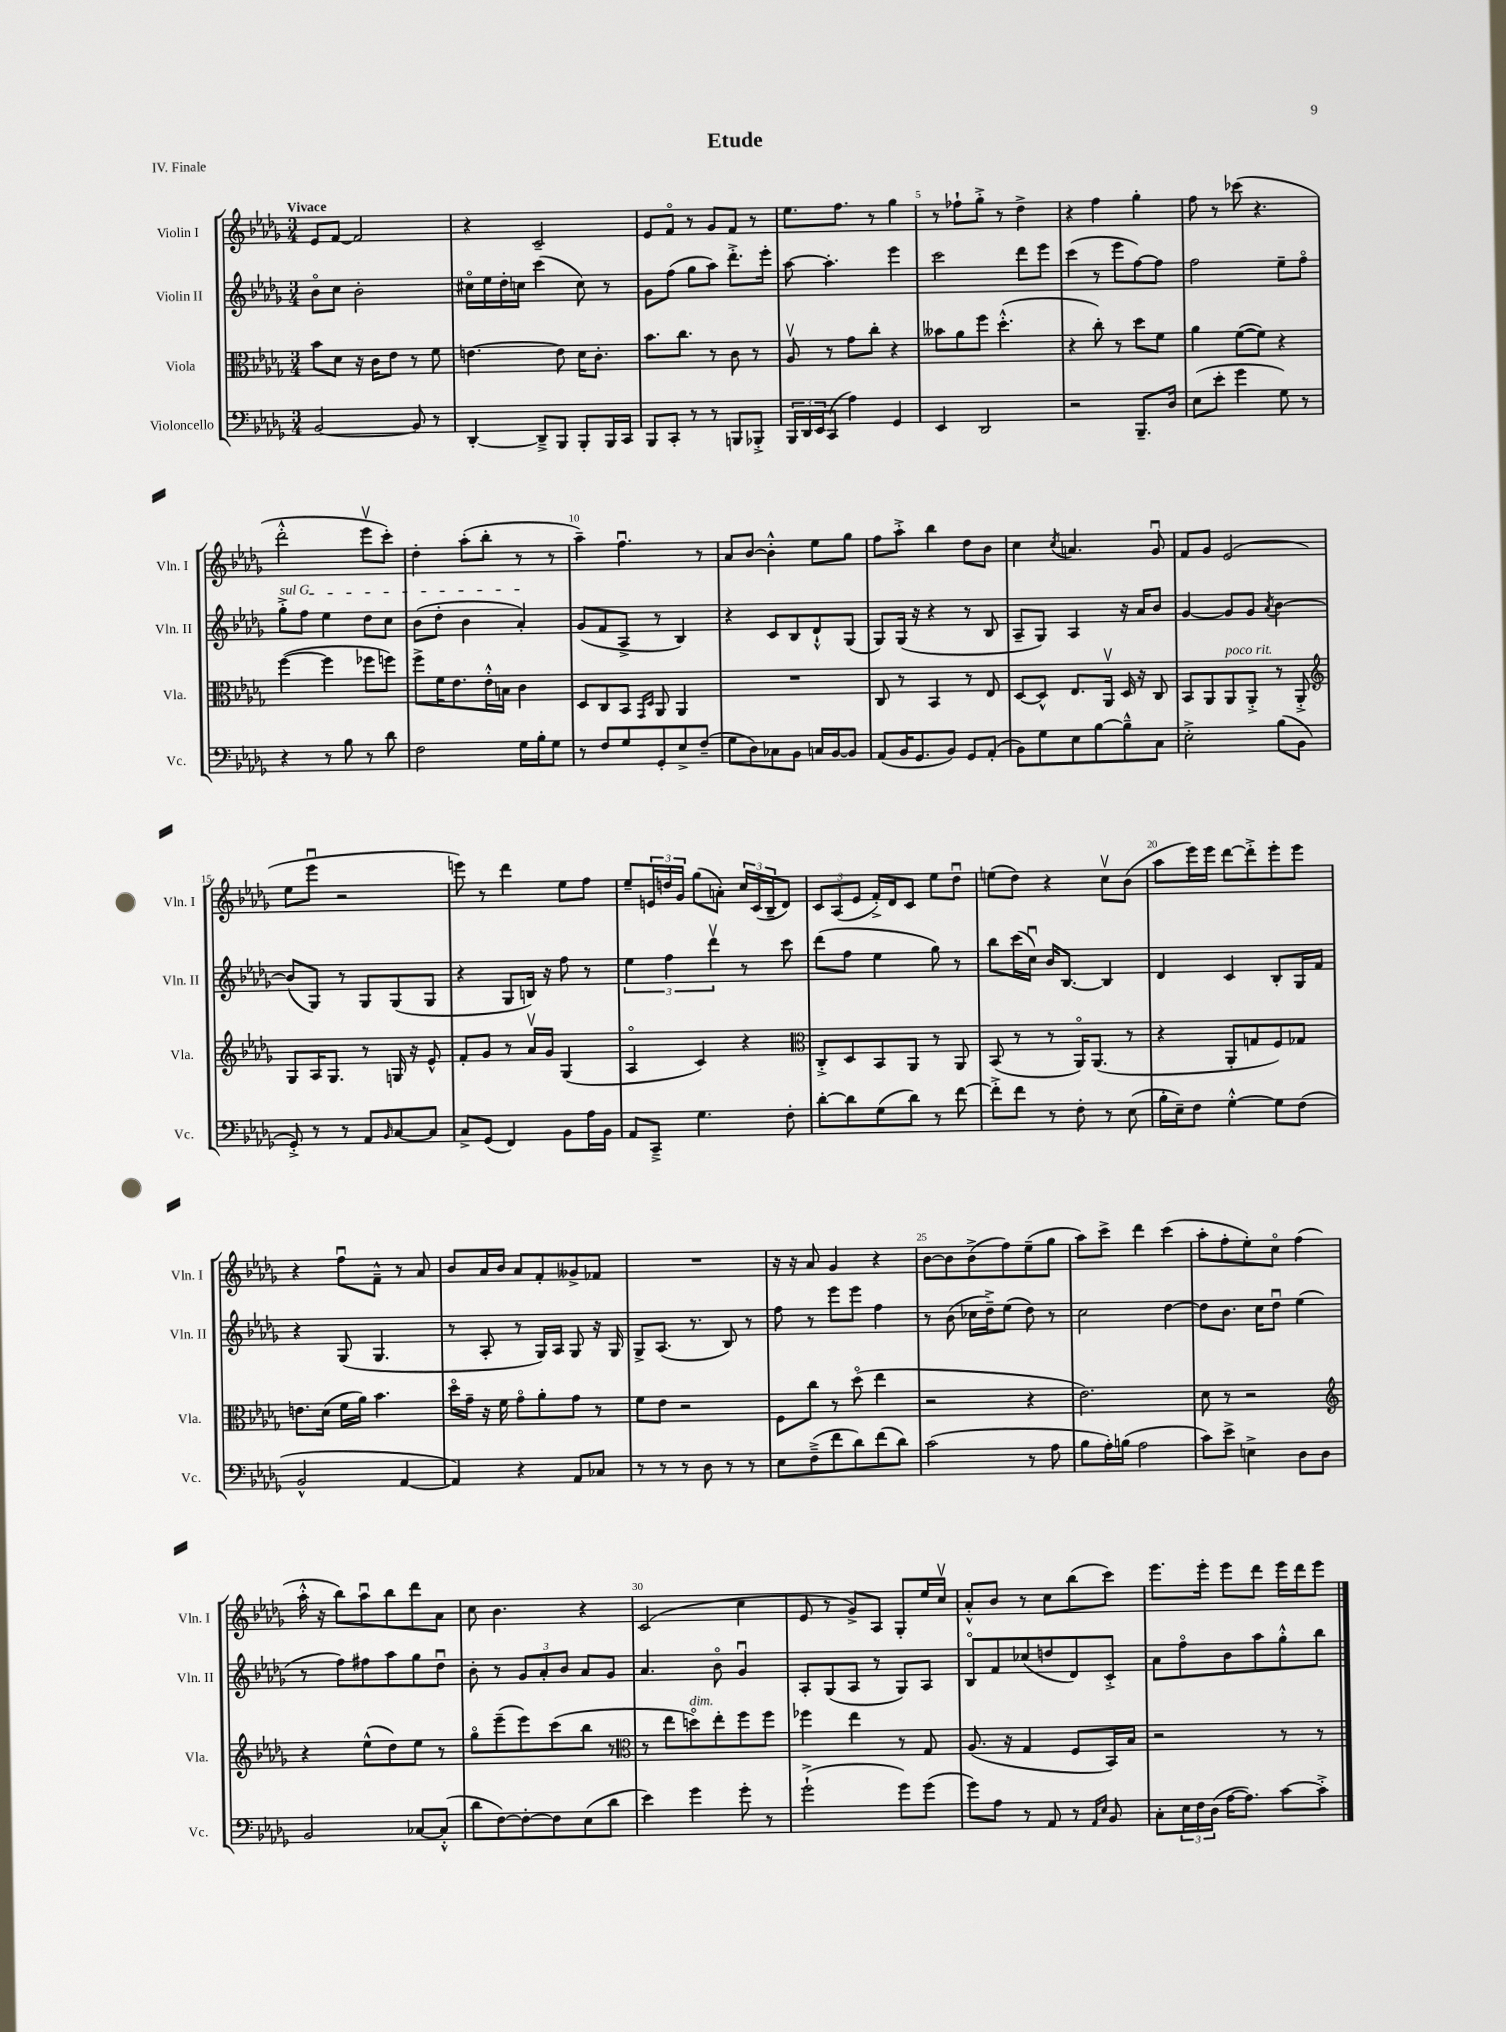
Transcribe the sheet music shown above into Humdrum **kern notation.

**kern	**kern	**kern	**kern
*staff4	*staff3	*staff2	*staff1
*clefF4	*clefC3	*clefG2	*clefG2
*k[b-e-a-d-g-]	*k[b-e-a-d-g-]	*k[b-e-a-d-g-]	*k[b-e-a-d-g-]
*M3/4	*M3/4	*M3/4	*M3/4
[2BB-/	8b-\L	8b-o\L	8e-/L
.	8d-\J	8cc\J	[8f/J
.	16r	2b-'\	2f/]
.	16c\LK	.	.
.	8e-\J	.	.
8BB-/]	8r	.	.
8r	8f\	.	.
=	=	=	=
[4DD-'/	[4.e\	16cc#o\LL	4r
.	.	16ee-\	.
.	.	16dd-'\	.
.	.	16cc\JJ	.
8DD-~^/]L	.	(4ccc\	2c~/
8BBB-/J	8e\]	.	.
8BBB-'/L	16d-\LK	8cc\)	.
.	8.c'\J	.	.
16BBB-/L	.	8r	.
16CC/JJ	.	.	.
=	=	=	=
8BBB-/L	8.b-\L	8g-\L	8e-/L
8CC'/J	.	(8ff\J	8fo/J
.	8.cc\J	.	.
8r	.	8gg-\L	8r
8r	8r	8aa-\J)	8g-/L
8BBB/L	8c\	8.ddd-'^\L	8f/J
8BBB-'^/J	8r	.	8r
.	.	16eee-'\Jk	.
=	=	=	=
24BBB-/LL	8A-v/	[8aa-\	8.ee-\L
24DD-/	.	.	.
24EE-/J	.	.	.
(8CC/J	8r	4.aa-'\]	.
.	.	.	8.ff\J
4A-\)	8g-\L	.	.
.	8cc'\J	.	8r
4GG-/	4r	4eee-\	4gg-\
=	=	=	=
4EE-/	8b--\L	2ccc\	8r
.	8a-\	.	8ff-`\L
2DD-/	8ff\J	.	8gg-'^\J
.	(4.dd-'^^\	.	8r
.	.	8ddd-\L	4dd-^\
.	.	8eee-\J	.
=	=	=	=
2r	4r	(4ccc\	4r
.	8cc'\)	8r	4ff\
.	8r	8eee-\L	.
8.BBB-~/L	8dd-\L	[8ff\)	4gg-'\
.	8f\J	8ff\]J	.
16D-/Jk	.	.	.
=	=	=	=
(8E-\L	4a-\	2ff\	8ff\
8e-'\J	.	.	8r
4g-\	([8f\L	.	(8ccc-\
.	8f\]J)	.	4.r
8G-\)	4r	8ee-~\L	.
8r	.	8ffo\J	.
=	=	=	=
4r	([4ff\	8gg-'^\L	2ddd-'^^\
.	.	8ff\J	.
8r	4ff\]	4ee-\	.
8B-\	.	.	.
8r	8ff-\L	8dd-\L	8eee-v\L
8d-\	8ff\J)	8cc\J	8ccc'\J)
=	=	=	=
2F\	8ff^\L	(8b-\L	4dd-'\
.	16f\K	8dd-'\J	.
.	8.e-\	.	.
.	.	4b-\	(8aa-'\L
.	16e-'^^\L	.	8bb-'\J
.	16B\JJ	.	.
16G-\LL	4c\	4a-'/)	8r
16B-'\J	.	.	.
8G-\J	.	.	8r
=	=	=	=
8r	8D-/L	(8g-/L	4aa-~\)
8F/L	8C/	8f/	.
8G-/	8BB-/J	8A-^/J	4.ffu\
.	16qqGG-/LL	.	.
.	16qqD-/JJ	.	.
8GG-'/	8AA-/	8r	.
8E-^/	4AA-/	4B-/)	.
(8F~/J	.	.	8r
=	=	=	=
8G-\L	2.r	4r	8a-/L
8D-\)	.	.	[8b-/J
8C-\	.	8c/L	4b-'^^\]
8BB-\J	.	8B-/	.
16C/LL	.	8d-`^^/	8ee-\L
[16BB-/J	.	.	.
8BB-/]J	.	(8G-/J	8gg-\J
=	=	=	=
(8AA-/L	8C/	8G-/L)	8ff\L
16BB-/K	8r	(16G-/Jk	8aa-'^\J
8.GG-/	.	16r	.
.	4BB-/	4r	4bb-\
8BB-/J)	.	.	.
8GG-/L	8r	8r	8dd-\L
(8AA-'/J	8E-/	8B-/	8b-\J
=	=	=	=
8BB-\L)	[8D-/L	8A-~/L	4cc\
8G-\	8D-^^/]J	8G-/J)	.
.	.	.	8qcc/
8E-\	8.E-/L	4A-/	4.a/
[8B-\	.	.	.
.	16AA-v/Jk	.	.
8B-~^^\]	16D-/	16r	.
.	16r	16a-/LK	.
8C\J	8C/	8b-/J	8g-u/
=	=	=	=
2E-'^\	8BB-/L	[4g-/	8f/L
.	8AA-/	.	8g-/J
.	8AA-/	8g-/]L	(2e-/
.	8AA-'^/J	8g-/J	.
.	.	8qa-/	.
(8B-\L	8r	[4b-\	.
8BB-\J	8AA-'^/	.	.
=	=	=	=
*	*clefG2	*	*
8GG-'^/)	8G-/L	(8b-/]L	8ee-\L
8r	16A-/K	8G-/J)	8eee-u\J
.	8.G-/J	.	.
8r	.	8r	2r
8AA-/L	8r	8G-/L	.
16qqBB-/	.	.	.
[8C/	16G/	(8G-/	.
.	16r	.	.
8C/]J	8e-^^/	8G-/J	.
=	=	=	=
8C^/L	8f'/L	4r	8eee\)
(8GG-/J	8g-/J	.	8r
4FF/)	8r	8G-/L	4ddd-\
.	16a-v/LL	16B/Jk)	.
.	16g-/JJ	16r	.
8BB-\L	(4G-/	8ff\	8ee-\L
16A-\L	.	8r	8ff\J
16BB-\JJ	.	.	.
=	=	=	=
8AA-/L	4A-o/	6ee-\	8ee-~/L
8CC~^/J	.	.	24e/L
.	.	6ff\	24dd/
.	.	.	24g-/JJ
4.G-\	4c/)	.	(8gg-\L
.	.	6ddd-v\	.
.	.	.	8a'\J)
.	4r	8r	24cc/LL
.	.	.	(24c/
.	.	.	24B-~/J
8F'\	.	8ccc\	8d-/J)
=	=	=	=
*	*clefC3	*	*
[8d-'\L	8C'^/L	(8ddd-\L	12c/L
.	.	.	(12A-/
8d-\]	8D-/	8ff\J	.
.	.	.	12e-/J
(8G-\	8BB-/	4ee-\	16f'^/LL)
.	.	.	16d-/J
8d-\J)	8AA-/J	.	8c/J
8r	8r	8gg-\)	8ee-\L
[8f\	8AA-/	8r	8dd-u\J
=	=	=	=
8f'^\]L	(8BB-/	8bb-\L	(8ee\L
8f\J	8r	(16ccc\L	8dd-\J)
.	.	16ccu\JJ)	.
8r	8r	16b-/LK	4r
.	.	[8.B-/J	.
8F'\	16AA-o/LK)	.	.
.	(8.AA-/J	.	.
8r	.	4B-/]	8ccv\L
(8E-\	8r	.	(8b-\J
=	=	=	=
16B-'\LL	4r	4d-/	8aa-\L
16E-~\J)	.	.	.
8F\J	.	.	16eee-\L)
.	.	.	16eee-\JJ
[4G-'^^\	8AA-'/L	4c/	[8ddd-\L
.	8G/	.	8ddd-'^\]
8G-\]L	8F/)	8B-'/L	8eee-'\
(8F\J	8G-/J	16G-/L	8eee-\J
.	.	16f/JJ	.
=	=	=	=
2BB-^^/	8.e\L	4r	4r
.	(16d-\Jk	.	.
.	16f\LL	(8G-/	8ffu\L
.	16a-\JJ)	.	.
.	4.b-\	4.G-/	8f~^^\J
[4AA-/	.	.	8r
.	.	.	8a-/
=	=	=	=
4AA-/])	16dd-o\LL	8r	8b-/L
.	16g-~\JJ	.	.
.	16r	8A-'/	16a-/L
.	16f\	.	16b-/JJ
4r	8g-o\L	8r	8a-/L
.	8a-'\	16G-/LL)	8f'/
.	.	16A-/JJ	.
8AA-/L	8g-\J	8G-/	8g--^/
8C-/J	8r	16r	8f-/J
.	.	16G-/	.
=	=	=	=
8r	8f\L	8G-^/L	2.r
8r	8e-\J	(8.A-/J	.
8r	2r	.	.
.	.	8.r	.
8D-\	.	.	.
8r	.	8B-/)	.
8r	.	8r	.
=	=	=	=
8E-\L	8F\L	8ff\	16r
.	.	.	16r
(8F~^\	8cc\J	8r	8a-/
8f\	8r	8eee-\L	4g-/
8d-\)	(8dd-o\	8eee-\J	.
(8f\	4ee-\	4ff\	4r
8d-\J)	.	.	.
=	=	=	=
(2c\	2r	8r	[8b-\L
.	.	(8b-\	8b-\]
.	.	16cc-\LL	(8b-^\
.	.	16dd-~^\J)	.
.	.	(8ee-\J	8ff\)
8r	4r	8dd-\)	(8ee-~\
8A-\	.	8r	8gg-\J
=	=	=	=
8B-\L	2.e-\)	2cc\	8aa-\L)
16A-'\L)	.	.	8ccc^\J
(16B\JJ	.	.	.
2A-\	.	.	4ddd-\
.	.	[4dd-\	(4ccc\
=	=	=	=
8c\L)	8d-\	8dd-\]L	8aa-'\L
8e-^\J	8r	8.b-\J	8ff'\
4E^\	2r	.	8ee-'\)
.	.	16cc\LK	.
.	.	8dd-u\J	8cco\J
8D-\L	.	(4ee-\	(4ff\
8D-\J	.	.	.
=	=	=	=
*	*clefG2	*	*
2BB-/	4r	8r	16aa-'^^\
.	.	.	16r
.	.	8ff\L)	8bb-\L)
.	(8ee-^^\L	8ff#\	8aa-u\
.	8dd-\)	8aa-\	8bb-\
[8C-/L	8ee-\J	8gg-\	8ddd-\
(8C-'^^/]J	8r	8dd-u\J	8a-\J
=	=	=	=
8d-\L	8gg-o\L	8b-'\	8cc\
[8F\)	(8eee-~\	8r	4.b-\
8F'\_	8eee-\)	12g-/L	.
.	.	12a-'/	.
8F\]	(8ccc\	.	.
.	.	12b-/J	.
(8E-\	8bb-\J	8a-/L	4r
8d-\J	8r	8g-/J	.
=	=	=	=
*	*clefC3	*	*
4e-\)	8r	4.a-/	(2c/
.	8ee-\L	.	.
4g-\	8ddo\)	.	.
.	8ee-'\	8b-o\	.
8g-'\	8ff\	4g-u/	4cc\
8r	8ff\J	.	.
=	=	=	=
(2g-`^\	4ff-\	8A-'/L	8e-/
.	.	(8G-/	8r
.	4ee-\	8A-/J	8g-^/L)
.	.	8r	8A-/J
8g-\L)	8r	8G-/L)	8G-'/L
(8g-\J	8G-/	8A-/J	16ee-/L
.	.	.	16ccv/JJ
=	=	=	=
8g-\L)	(8.A-/	8B-o/L	8a-'^^/L
8A-\J	.	8f/	8b-/J
.	16r	.	.
8r	4G-/	(8cc-/	8r
8AA-/	.	8dd/	8cc\L
8r	8F/L	8d-/)	(8bb-\
16qqAA-/LL	.	.	.
16qqE-/JJ	.	.	.
8BB-/	16BB-/L)	8c'^/J	8ccc\J)
.	16B-/JJ	.	.
=	=	=	=
8C'\L	2r	8a-\L	8.eee-\L
24E-\L	.	8ffo\	.
24F\	.	.	.
.	.	.	16eee-'\Jk
(24D-\JJ	.	.	.
[16A-\LK	.	8b-\	8eee-\L
8.A-\]J)	.	.	.
.	.	8aa-\	8ddd-\J
[8c\L	8r	8gg-'^^\	16eee-\LL
.	.	.	16ddd-\J
8c'^\]J	8r	8bb-\J	8eee-\J
==	==	==	==
*-	*-	*-	*-
